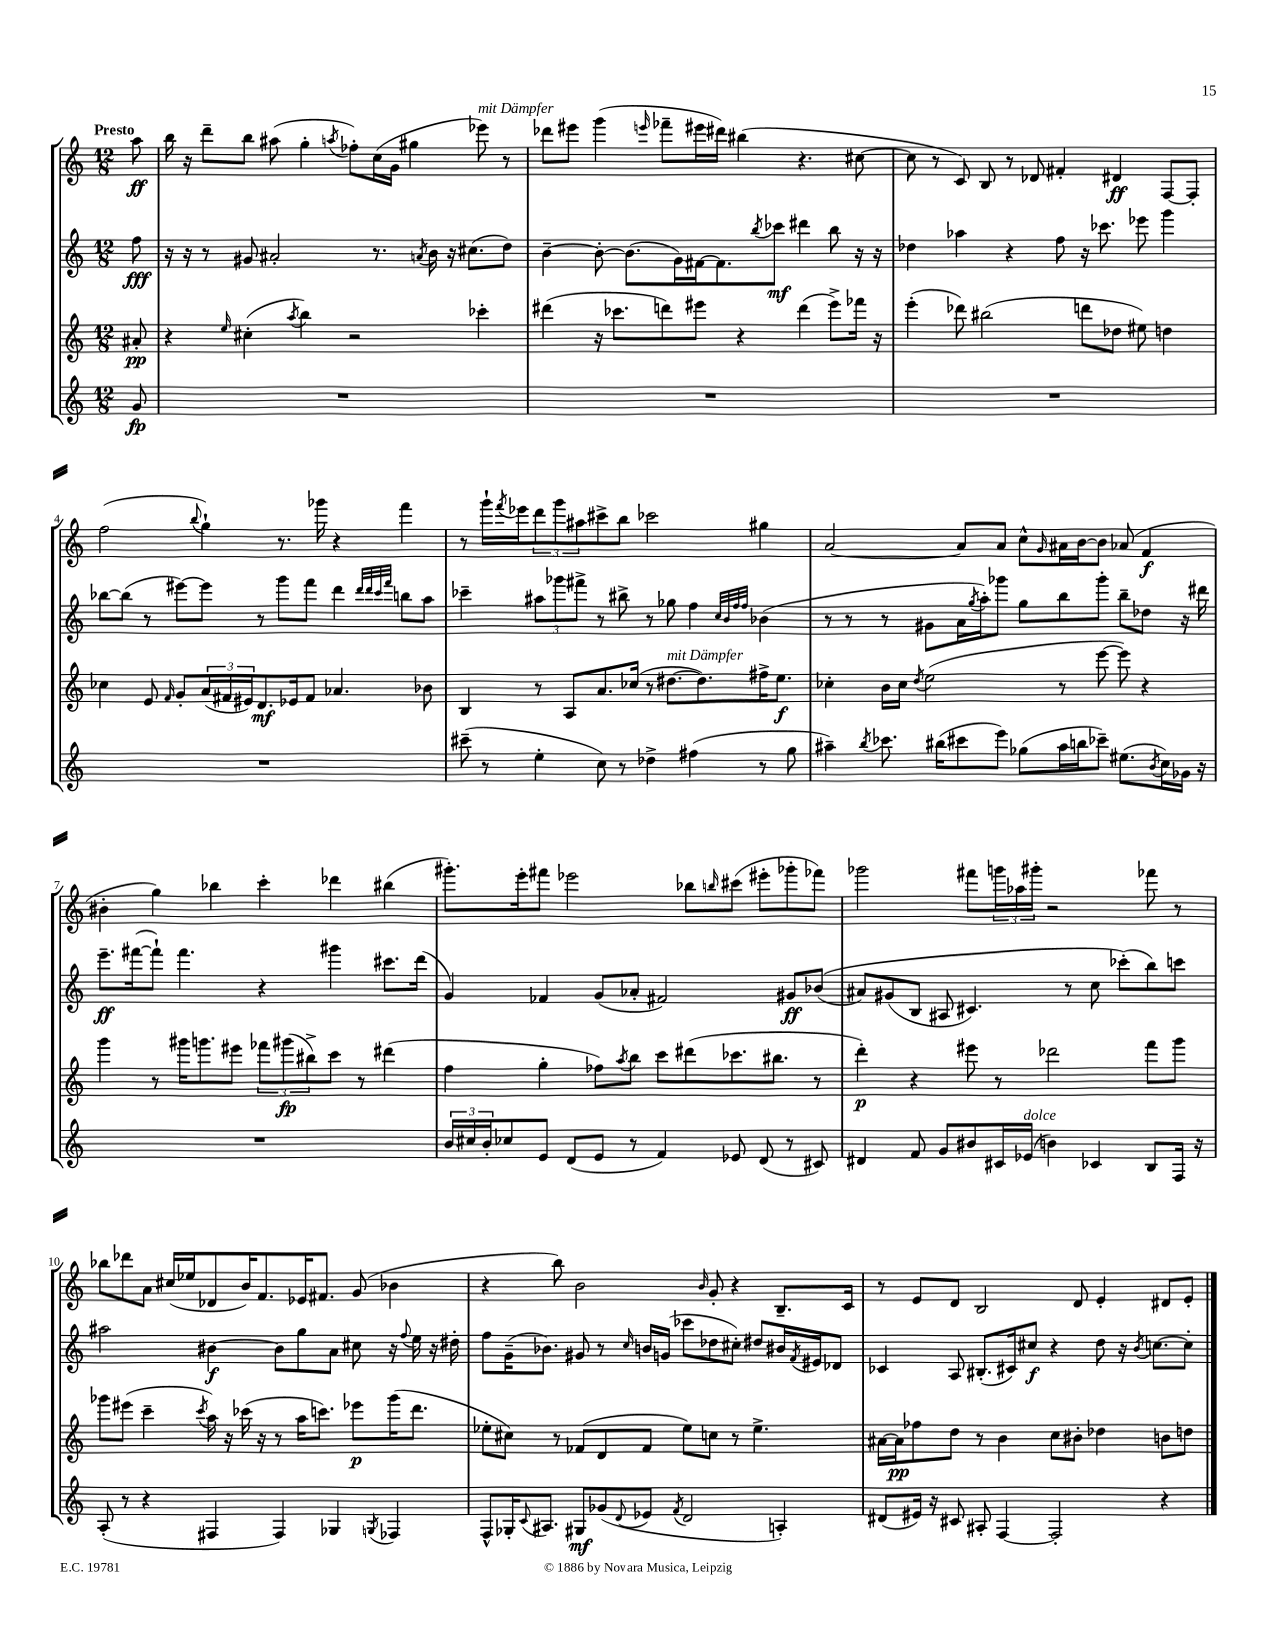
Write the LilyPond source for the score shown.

<<
\new StaffGroup <<
\new Staff = "s0" {
    \clef treble \key c \major \numericTimeSignature \time 12/8 \partial 8 \tempo "Presto"
    a''8\ff |
    b''16 r16 d'''8-- b''8 ais''8( g''4-. \acciaccatura { a''8 } fes''8-.) c''16( g'16 gis''4 ees'''8^\markup { \italic "mit Dämpfer" }) r8 |
    des'''8 eis'''8 g'''4( \grace { e'''16 } fes'''8-- eis'''16 dis'''16) bis''4( r4. cis''8~ |
    cis''8 r8 c'8) b8 r8 des'8 fis'4-. dis'4\ff f8~ f8-. |
    f''2( \appoggiatura { b''8 } g''4-!) r8. ges'''16 r4 f'''4 |
    r8 g'''16-! \acciaccatura { f'''8 } ees'''16 \tuplet 3/2 { d'''8 g'''8 ais''8 } cis'''8-> b''8 ces'''2 gis''4 |
    a'2~ a'8 a'8 c''8-^ \grace { g'16 } ais'16 b'16~ b'8 aes'8( f'4\f |
    bis'4-. g''4) bes''4 c'''4-. des'''4 bis''4( |
    gis'''8.-.) e'''16-. fis'''8 ees'''2 bes''8 \grace { b''16 } cis'''8( eis'''8-. ges'''8-. fes'''8) |
    ges'''2 fis'''8 \tuplet 3/2 { g'''16 aes''16 gis'''16-. } r2 fes'''8 r8 |
    bes''8 des'''8 a'8 cis''16( ees''16 des'8 b'16) f'8. ees'16 fis'8. g'8( bes'4 |
    r4 b''8) b'2 \grace { b'16 } g'8-. r4 b8.-- c'16 |
    r8 e'8 d'8 b2 d'8 e'4-. dis'8 e'8-. \bar "|." |
}
\new Staff = "s1" {
    \clef treble \key c \major \numericTimeSignature \time 12/8 \partial 8
    f''8\fff |
    r16 r16 r8 gis'8 ais'2-. r8. \acciaccatura { a'8 } b'16 r16 cis''8.( d''8) |
    b'4~-- b'8~-. b'8.( g'16) fis'16~ fis'8. \acciaccatura { b''8 } ces'''8\mf dis'''4 b''8 r16 r16 |
    des''4 aes''4 r4 f''8 r16 ces'''8. ees'''8 g'''4 |
    bes''8~ bes''8( r8 eis'''8~) eis'''8 r8 g'''8 f'''8 d'''4 \grace { d'''32 d'''32 c'''32 f'''32 } b''8 a''8 |
    ces'''4-- \tuplet 3/2 { ais''8 ges'''8 fis'''8-> } r8 bis''8-> r8 ges''8 f''4 \grace { c''32 b'32 f''32 f''32 } bes'4( |
    r8 r8 r8 gis'8 a'16 \acciaccatura { g''8 } a''16-.) ges'''8 g''8 b''8 ges'''8-. b''8-- des''8 r16 dis'''16 |
    e'''8.--\ff fis'''16~( fis'''8-!) fis'''4. r4 gis'''4 cis'''8. d'''16( |
    g'4) fes'4 g'8( aes'8-. fis'2) gis'8\ff bes'8(\( |
    ais'8) gis'8( b8 ais8 cis'4.) r8 c''8 ces'''8-.(\) b''8) c'''8 |
    ais''2 bis'4~\f bis'8 g''8 a'8 cis''8 r16 \appoggiatura { f''8 } e''16 r16 dis''16-. |
    f''8 g'16--( bes'8.) gis'8 r8 \grace { c''16 } b'16 g'16( ces'''8 des''8 cis''8-.) dis''8 bis'16 \acciaccatura { f'8 } eis'16 des'8 |
    ces'4 a8 bis8.-.( cis'16) cis''8\f r4 d''8 r16 \acciaccatura { b'8 } c''8.~ c''8-. \bar "|." |
}
\new Staff = "s2" {
    \clef treble \key c \major \numericTimeSignature \time 12/8 \partial 8
    ais'8-.\pp |
    r4 \grace { e''16 } cis''4-.( \acciaccatura { a''8 } b''4) r2 ces'''4-. |
    dis'''4( r16 ces'''8. d'''8) eis'''8 r4 d'''4( eis'''8->) fes'''16 r16 |
    e'''4-.( des'''8) bis''2( d'''8 des''8 eis''8) d''4 |
    ces''4 e'8 \grace { f'16 } g'8-. \tuplet 3/2 { a'16( fis'16 eis'16) } d'8.\mf ees'16 fis'8 aes'4. bes'8 |
    b4 r8 a8 a'8. ces''16( r8 dis''8.~^\markup { \italic "mit Dämpfer" } dis''8.) fis''16-> e''8.\f |
    ces''4-. b'16 ces''16 \acciaccatura { d''8 } e''2( r8 e'''8~ e'''8) r4 |
    g'''4 r8 gis'''16 g'''8. eis'''8 \tuplet 3/2 { fes'''8 gis'''8\fp( bis''8->) } c'''8 r8 dis'''4( |
    f''4 g''4-. fes''8) \acciaccatura { a''8 } b''8 c'''8 dis'''8( ces'''8. bis''8. r8 |
    d'''4-.\p) r4 eis'''8 r8 des'''2 f'''8 g'''8 |
    ges'''8 eis'''8( c'''4-- \acciaccatura { c'''8 } a''16) r16 ces'''16( r16 r8 a''16 c'''8.) ees'''8\p ges'''16( d'''8. |
    ees''8-. cis''8) r8 fes'8( d'8 fes'8 ees''8) c''8 r8 ees''4.-> |
    ais'16~ ais'16\pp fes''8 d''8 r8 b'4 c''8 bis'8-. des''4 b'8 d''8 \bar "|." |
}
\new Staff = "s3" {
    \clef treble \key c \major \numericTimeSignature \time 12/8 \partial 8
    g'8\fp |
    R1. |
    R1. |
    R1. |
    R1. |
    cis'''8--( r8 e''4-. c''8) r8 des''4-> fis''4( r8 g''8 |
    ais''4--) \acciaccatura { b''8 } ces'''8. bis''16( cis'''8 e'''8) ges''8( ais''16 b''16 ces'''8--) eis''8.( \acciaccatura { b'8 } c''16) ges'16 r16 |
    R1. |
    \tuplet 3/2 { b'16 cis''16 b'16-. } ces''8 e'8 d'8( e'8 r8 f'4) ees'8 d'8( r8 cis'8) |
    dis'4 f'8 g'8 bis'8 cis'16 ees'16^\markup { \italic "dolce" }( b'4) ces'4 b8 f16 r16 |
    a8-.( r8 r4 fis4 fis4) ges4 \acciaccatura { g8 } fes4 |
    f8-^ ges16-. \appoggiatura { c'8 } ais8. gis8\mf ges'8( \appoggiatura { d'8 } ees'8 \acciaccatura { f'8 } d'2 a4-.) |
    dis'8( eis'16) r16 cis'8 ais8-. f4~ f2-. r4 \bar "|." |
}
>>
>>
